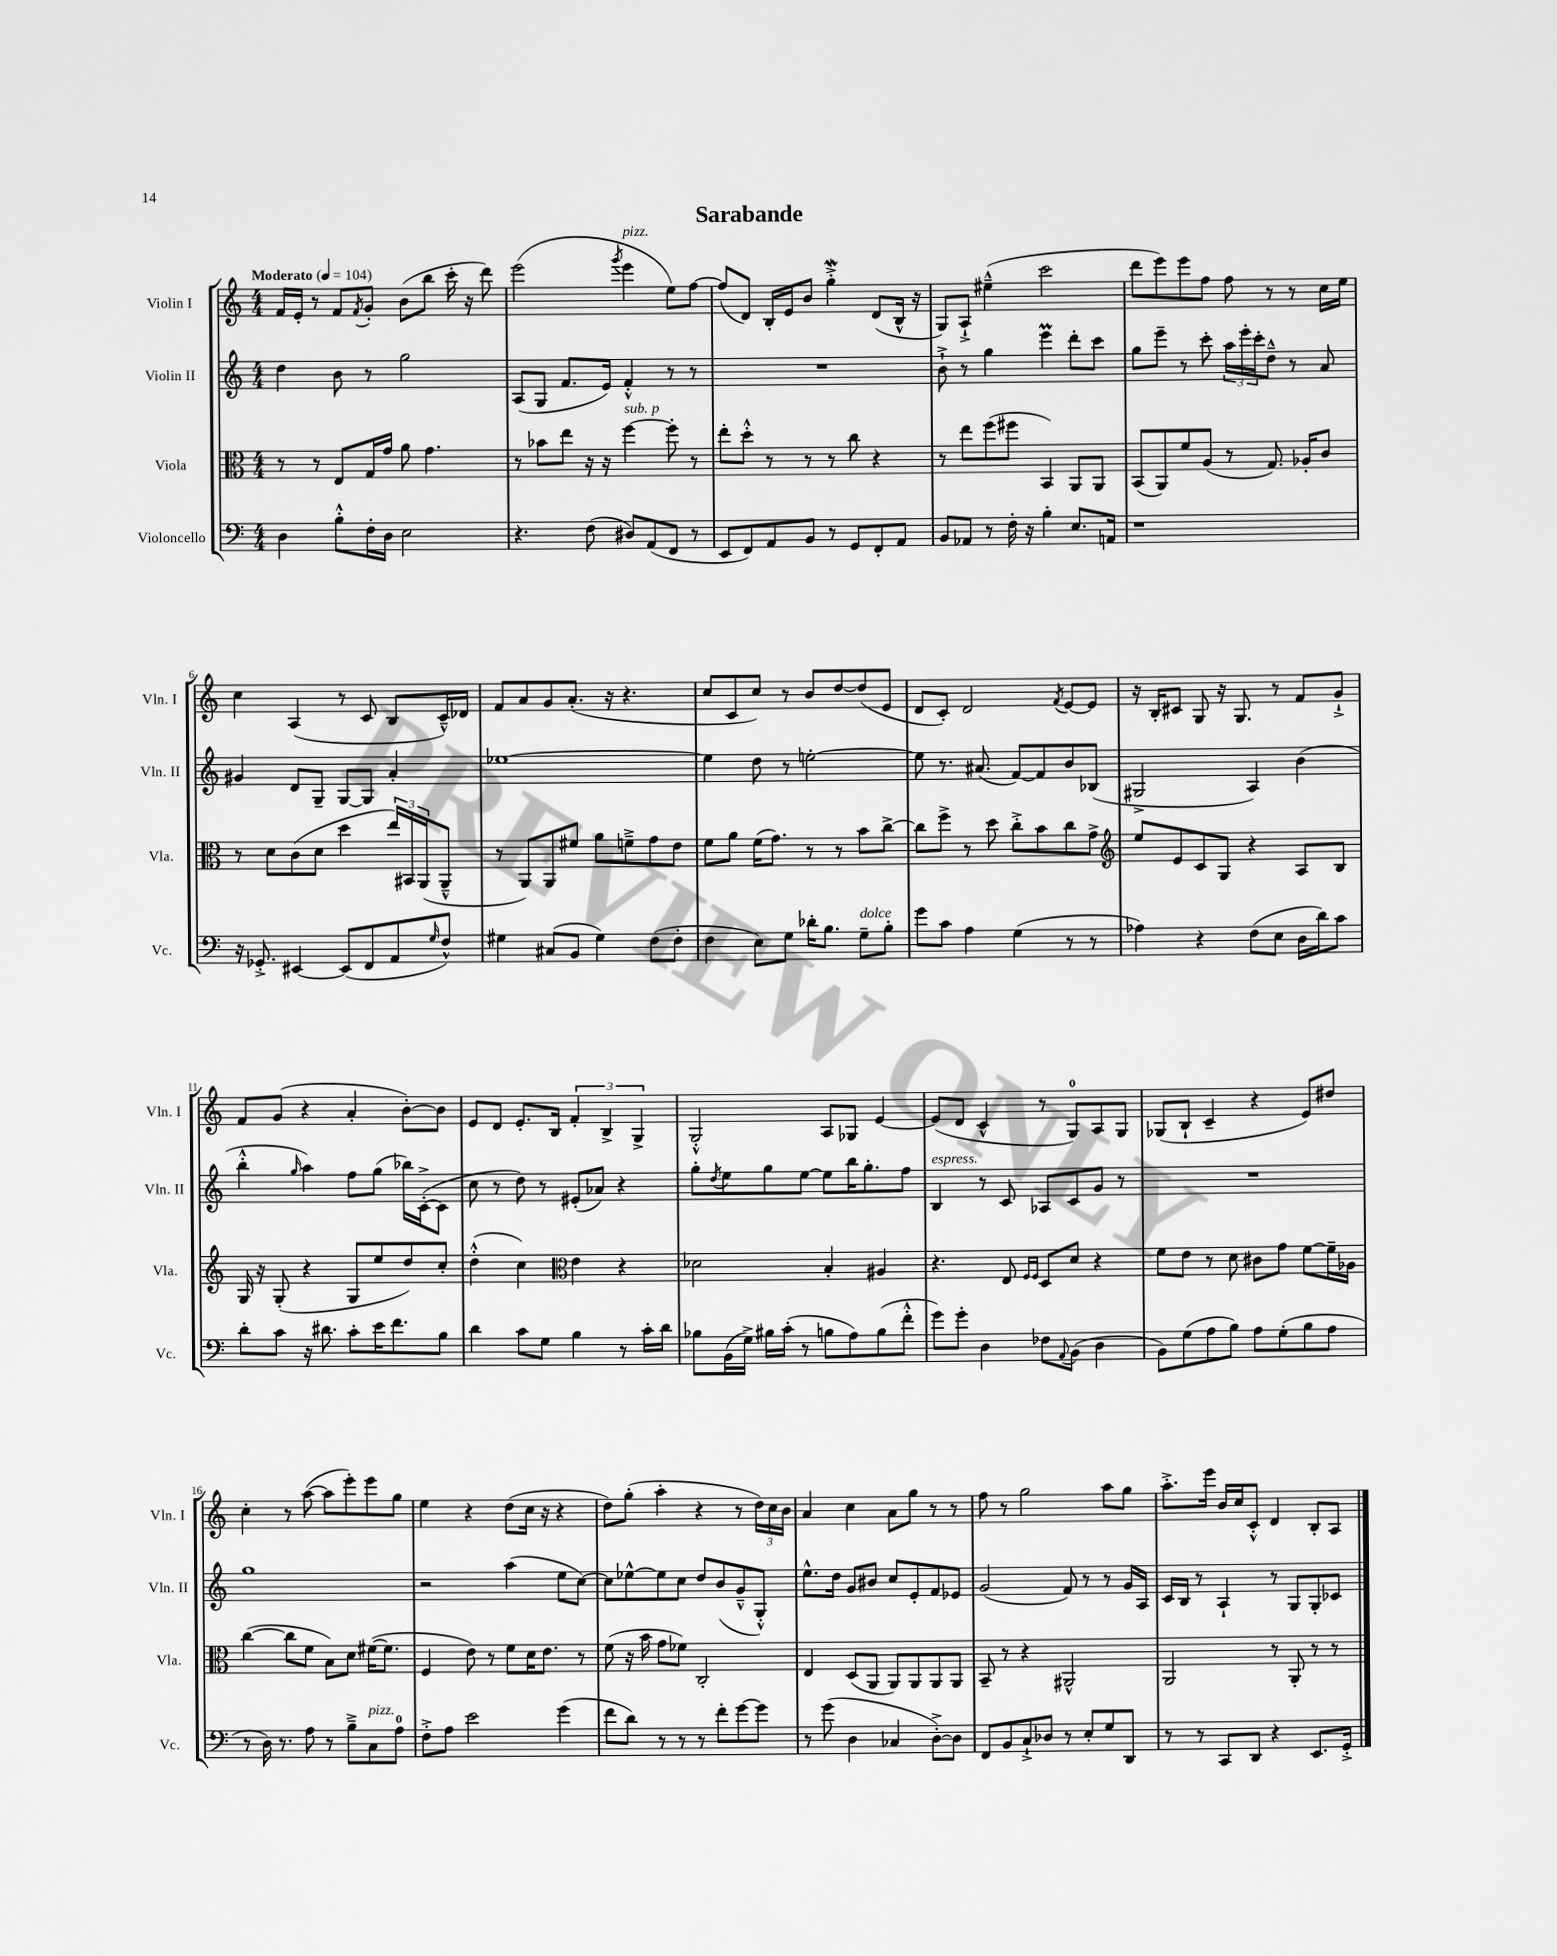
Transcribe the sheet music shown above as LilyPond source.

\header { title = "Sarabande" }
<<
\new StaffGroup <<
\new Staff = "s0" \with { instrumentName = "Violin I" shortInstrumentName = "Vln. I" } {
    \clef treble \key c \major \numericTimeSignature \time 4/4 \tempo "Moderato" 4 = 104
    f'16 e'16-. r8 f'8 \acciaccatura { f'8 } g'8-. b'8( b''8 c'''16-. r16 d'''8) |
    e'''2( \acciaccatura { g'''8 } e'''4^\markup { \italic "pizz." } e''8) f''8~ |
    f''8( d'8) b16-. e'16 b'8 g''4-.->\mordent d'8( b16-^ r16 |
    g8) a8-!-> eis''4---^( c'''2 |
    d'''8 e'''8) e'''8 f''8 f''8 r8 r8 c''16 e''16 |
    c''4 a4( r8 c'8 b8 c'16---^) des'16 |
    f'8 a'8 g'8 a'8.-.( r16 r4. |
    c''8 c'8 c''8) r8 b'8 d''8~ d''8( e'8 |
    d'8 c'8-.) d'2 \acciaccatura { f'8 } e'8~ e'8 |
    r16 b16-. cis'8 g8 r16 g8. r8 f'8 g'8-!-> |
    f'8 g'8( r4 a'4-. b'8~-.) b'8 |
    e'8 d'8 e'8.-. b16 \tuplet 3/2 { f'4-. b4-> g4-> } |
    g2-.-^ a8 ges8 e'4~ |
    e'8( d'8 c'4-^ r8 g8-0) a8 g8 |
    ges8( b8-! c'4-- r4 e'8) dis''8 |
    c''4-. r8 a''8~( a''8 e'''8-.) e'''8 g''8 |
    e''4 r4 d''8( c''16 r16 r4 |
    d''8) g''8-.( a''4-. r4 r8 \tuplet 3/2 { d''16) c''16 b'16 } |
    a'4 c''4 a'8 g''8 r8 r8 |
    f''8 r8 g''2 a''8 g''8 |
    a''8.-.-> e'''16 b'16 c''16 c'8-.-^ d'4 b8-. a8 \bar "|." |
}
\new Staff = "s1" \with { instrumentName = "Violin II" shortInstrumentName = "Vln. II" } {
    \clef treble \key c \major \numericTimeSignature \time 4/4
    d''4 b'8 r8 g''2 |
    a8( g8 f'8. e'16) f'4-.-^ r8 r8 |
    R1 |
    b'8-!-> r8 g''4 e'''4\prall d'''8-. c'''8 |
    g''8 e'''8-- r8 c'''8-. \tuplet 3/2 { a''16 e'''16-. c'''16-. } d''8---^ r8 a'8 |
    gis'4 d'8 g8-- g8~ g8 a'4-. |
    ees''1~ |
    ees''4 d''8 r8 e''2~-. |
    e''8 r8. ais'8.( f'8~) f'8 b'8 bes8( |
    gis2-> a4) b'4( |
    b''4-.-^ \grace { g''16 } a''4) f''8 g''8( bes''16) c'16~-.->( c'8 |
    c''8 r8 d''8) r8 eis'8-.( aes'8) r4 |
    g''8-. \acciaccatura { d''8 } e''8 g''8 e''8~ e''8 b''16 g''8.-. f''8 |
    b4^\markup { \italic "espress." } r8 c'8 aes8 c'8 g'8 r8 |
    R1 |
    g''1 |
    r2 a''4( e''8 c''8~) |
    c''8 ees''8~-^ ees''8 c''8 d''8 b'8( g'8---^ g8-.-^) |
    e''8.-^ d''16 g'8 bis'8 c''8 e'8-. f'8 ees'8 |
    g'2( f'8) r8 r8 g'16 a16 |
    c'16 b16 r8 a4-! r8 g8 g8-. ces'8 \bar "|." |
}
\new Staff = "s2" \with { instrumentName = "Viola" shortInstrumentName = "Vla." } {
    \clef alto \key c \major \numericTimeSignature \time 4/4
    r8 r8 e8 g16 g'16 a'8 g'4. |
    r8 bes'8 e''8 r16 r16 f''4~^\markup { \italic "sub. p" } f''8-. r8 |
    e''8-. d''8-.-^ r8 r8 r8 c''8 r4 |
    r8 e''8 f''8( fis''8 b,4) a,8 a,8 |
    b,8( a,8) f'8 a8( r8 g8.) aes16-. c'8 |
    r8 d'8 c'8( d'8 d''4 \tuplet 3/2 { e''16) bis,16 a,16( } a,8---^ |
    r8 a,8) a,8 fis'8 a'8 f'8---> g'8 e'8 |
    f'8 a'8 f'16( g'8.) r8 r8 b'8 c''8~-> |
    c''8 f''8-> r8 d''8 c''8-.-> b'8 c''8 g'8-> |
    \clef treble e''8 e'8 c'8 g8 r4 a8 b8 |
    g16 r16 g8-.( r4 g8 e''8 d''8) c''8-. |
    d''4-.-^( c''4) \clef alto e'4 r4 |
    des'2 b4-. ais4 |
    r4. e8 \grace { f16 f16 } d8 d'8 r4 |
    f'8 e'8 r8 d'8 cis'8 g'8 f'8~ f'16-- aes16 |
    c''4~( c''8 f'8 b8) d'8 fis'16~( fis'8. |
    f4 e'8) r8 f'8 d'16 e'8. r8 |
    f'8( r16 b'16 g'8 fes'8) c2-. |
    e4 d8( a,8 a,8) a,8 a,8 a,8 |
    b,8-- r8 r4 ais,2-^ |
    a,2 r8 a,8-. r8 r8 \bar "|." |
}
\new Staff = "s3" \with { instrumentName = "Violoncello" shortInstrumentName = "Vc." } {
    \clef bass \key c \major \numericTimeSignature \time 4/4
    d4 b8-.-^ f16-. d16 e2 |
    r4. f8( dis8) a,8( f,8 r8 |
    e,8 f,8) a,8 b,8 r8 g,8 f,8-. a,8 |
    b,8 aes,8 r8 f16-. r16 b4-. e8. a,16 |
    r1 |
    r16 ges,8.-.-> eis,4~ eis,8( f,8 a,8 \grace { g16 } f8-^) |
    gis4 cis8( b,8 gis4) f8( f8-. |
    f4 e8) g8 des'16-. b8. g8--^\markup { \italic "dolce" } b8-. |
    g'8 c'8 a4 g4( r8 r8 |
    aes4) r4 f8( e8 d16 d'16) c'8 |
    d'8-. c'8 r16 dis'8. c'8-. e'16 f'8. b8 |
    d'4 c'8 g8 b4 r8 c'16-. d'16 |
    bes8 b,16( g16->) bis16 c'16-.( r8 b8 a8) b8( f'8-.-^ |
    g'8) g'8-. d4 fes8 \appoggiatura { a,8 } b,8( d4 |
    b,8) g8( a8 b8) a8 g8-.( b8 a8 |
    r8 d16) r8. a8 r8 b8---> c8^\markup { \italic "pizz." } a8-0 |
    f8-.-> a8 e'2 g'4( |
    f'8 d'8) r8 r8 r8 f'8-. g'8~ g'8 |
    r8 g'8( d4 ces4 d8~-.->) d8 |
    f,8 b,8 c8-!-> des8 r8 e8-. g8 d,8 |
    r8 r8 c,8 d,8 r4 e,8. g,16-.-> \bar "|." |
}
>>
>>
